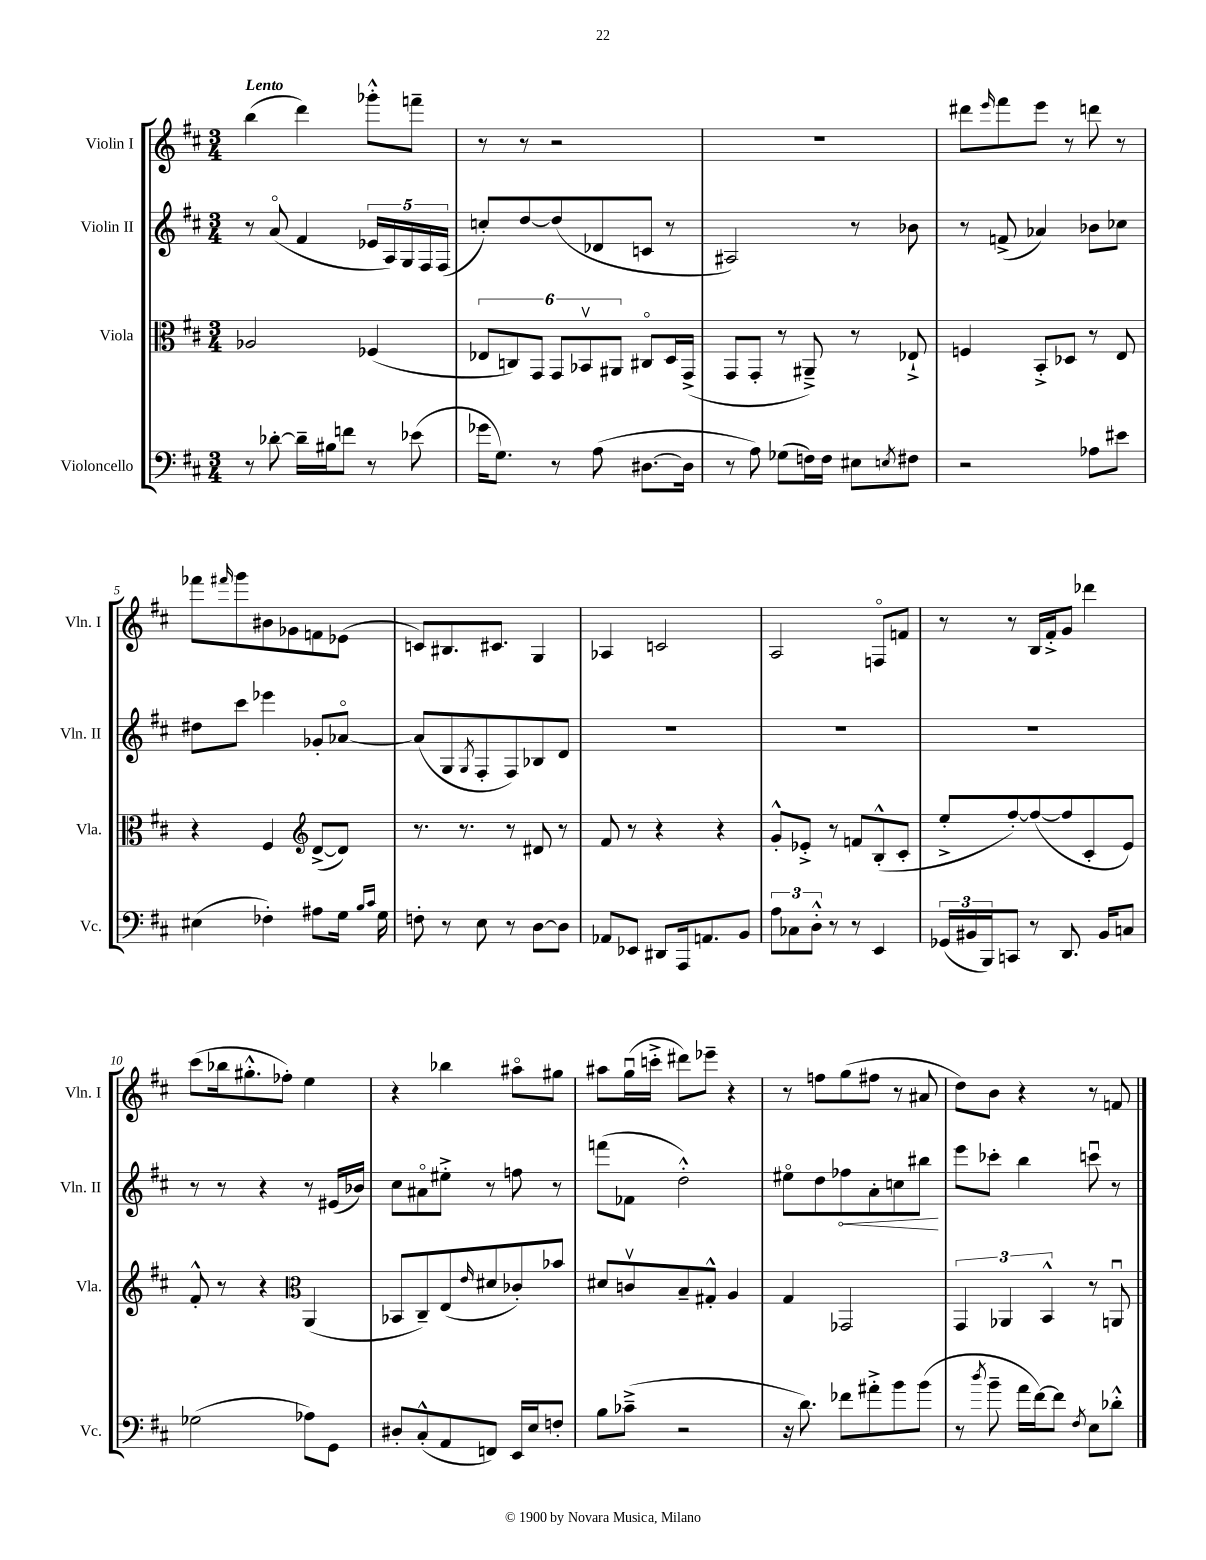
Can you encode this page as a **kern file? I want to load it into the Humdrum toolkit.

**kern	**kern	**kern	**kern
*staff4	*staff3	*staff2	*staff1
*clefF4	*clefC3	*clefG2	*clefG2
*k[f#c#]	*k[f#c#]	*k[f#c#]	*k[f#c#]
*M3/4	*M3/4	*M3/4	*M3/4
8r	2A-/	8r	(4bb\
[8d-'\	.	(8ao/	.
16d-~\]LL	.	4f#/	4ddd\)
16B#\J	.	.	.
8f\J	.	.	.
8r	(4F-/	20e-/LL	8ggg-'^^\L
.	.	20A/)	.
.	.	20G/	.
(8e-\	.	.	8fff~\J
.	.	20F#/	.
.	.	(20F#/JJ	.
=	=	=	=
16g-\LK	12E-/L	8cc'/L)	8r
8.G\J)	.	.	.
.	12C/)	.	.
.	.	[8dd/	8r
.	12GG/J	.	.
8r	12GG/L	(8dd/]	2r
.	12BB-v/	.	.
(8A\	.	8d-/	.
.	12AA#/J	.	.
[8.D#\L	8C#o/L	8c/J	.
.	16D/L	8r	.
16D#\]Jk	(16GG^/JJ	.	.
=	=	=	=
8r	8GG/L	2A#/)	2.r
8A\)	8GG'/J	.	.
(8G-\L	8r	.	.
16F\L)	8AA#~^/)	.	.
16F\JJ	.	.	.
8E#\L	8r	8r	.
8qE/	.	.	.
8F#\J	8E-`^/	8b-\	.
=	=	=	=
2r	4F/	8r	8ddd#\L
.	.	.	16qqeee/
.	.	(8f^/	8fff#\
.	8BB'^/L	4a-/)	8eee\J
.	8D-/J	.	8r
8A-\L	8r	8b-\L	8ddd\
8e#\J	8E/	8cc-\J	8r
=	=	=	=
(4E#\	4r	8dd#\L	8fff-\L
.	.	.	16qqfff#/
.	.	8ccc#\J	8ggg\
4F-'\)	4F#/	4eee-\	8b#\
.	.	.	8g-\
*	*clefG2	*	*
8A#\L	([8d^/L	8g-'/L	8f\
16G\Jk	8d/]J)	[8a-o/J	(8e-\J
16qqB/LL	.	.	.
16qqc#/JJ	.	.	.
16G\	.	.	.
=	=	=	=
8F'\	8.r	(8a-/]L	8c/L)
8r	.	8G/	8.B#/
.	8.r	.	.
.	.	8qG/	.
8E\	.	8F#'/	.
.	.	.	8.c#/J
8r	8r	8F#/)	.
[8D\L	8d#/	8B-/	4G/
8D\]J	8r	8d/J	.
=	=	=	=
8AA-/L	8f#/	2.r	4A-/
8EE-/J	8r	.	.
8DD#/L	4r	.	2c/
16AAA/k	.	.	.
8.AA/	.	.	.
.	4r	.	.
8BB/J	.	.	.
=	=	=	=
12A\L	8g'^^/L	2.r	2A/
12C-\	.	.	.
.	8e-'^/J	.	.
12D'^^\J	.	.	.
8r	8r	.	.
8r	8f/L	.	.
4EE/	(8B'^^/	.	8Fo/L
.	8c#'/J	.	8f/J
=	=	=	=
(24GG-/LL	8ee'^/L	2.r	8r
24BB#/	.	.	.
24BBB/J)	.	.	.
8CC/J	[8ff#'/)	.	8r
8r	(8ff#/_	.	16B/LL
.	.	.	16f#'^/J
8.DD/	8ff#/]	.	8g/J
.	8c#'/	.	4ddd-\
16BB#/LK	.	.	.
8C/J	8e/J)	.	.
=	=	=	=
(2G-\	8f#'^^/	8r	(8ccc#\L
.	8r	8r	16bb-\k
.	.	.	8.gg#'^^\
.	4r	4r	.
.	.	.	8ff-'\J)
*	*clefC3	*	*
8A-\L)	(4AA/	8r	4ee\
8GG\J	.	(16e#/LL	.
.	.	16b-/JJ)	.
=	=	=	=
8D#'/L	8BB-/L	8cc#\L	4r
(8C#'^^/	8C#~/)	8a#o\	.
8AA/	(8E/	8ee#'^\J	4bb-\
.	16qqe/	.	.
8FF/J)	8d#/	8r	.
16EE/LL	8c-'/)	8ff\	8aa#o\L
16E/J	.	.	.
8F'/J	8b-/J	8r	8gg#\J
=	=	=	=
8B\L	8d#/L	(8fff\L	8aa#\L
(8c-~^\J	8cv/	8f-\J	(16ggu\L
.	.	.	16ccc'^\JJ
2r	8B~/	2dd'^^\)	8ddd#\L)
.	8G#'^^/J	.	8eee-~\J
.	4A/	.	4r
=	=	=	=
16r	4G/	8ee#o\L	8r
8.d\)	.	.	.
.	.	8dd\	8ff\L
8f-\L	2GG-/	8ff-\	(8gg\
8a#'^\	.	8a'\	8ff#\J
8b\	.	8cc\	8r
(8b\J	.	8bb#\J	8a#/
=	=	=	=
8r	6GG/	8eee\L	8dd\L)
8qdd/	.	.	.
8b~\	.	8ccc-'\J	8b\J
.	6AA-/	.	.
16a\LL	.	4bb\	4r
[16f#\J)	.	.	.
.	6BB^^/	.	.
8f#\]J	.	.	.
8qF#/	.	.	.
8E\L	8r	8cccu\	8r
8d-'^^\J	8AAu/	8r	8f/
==	==	==	==
*-	*-	*-	*-
